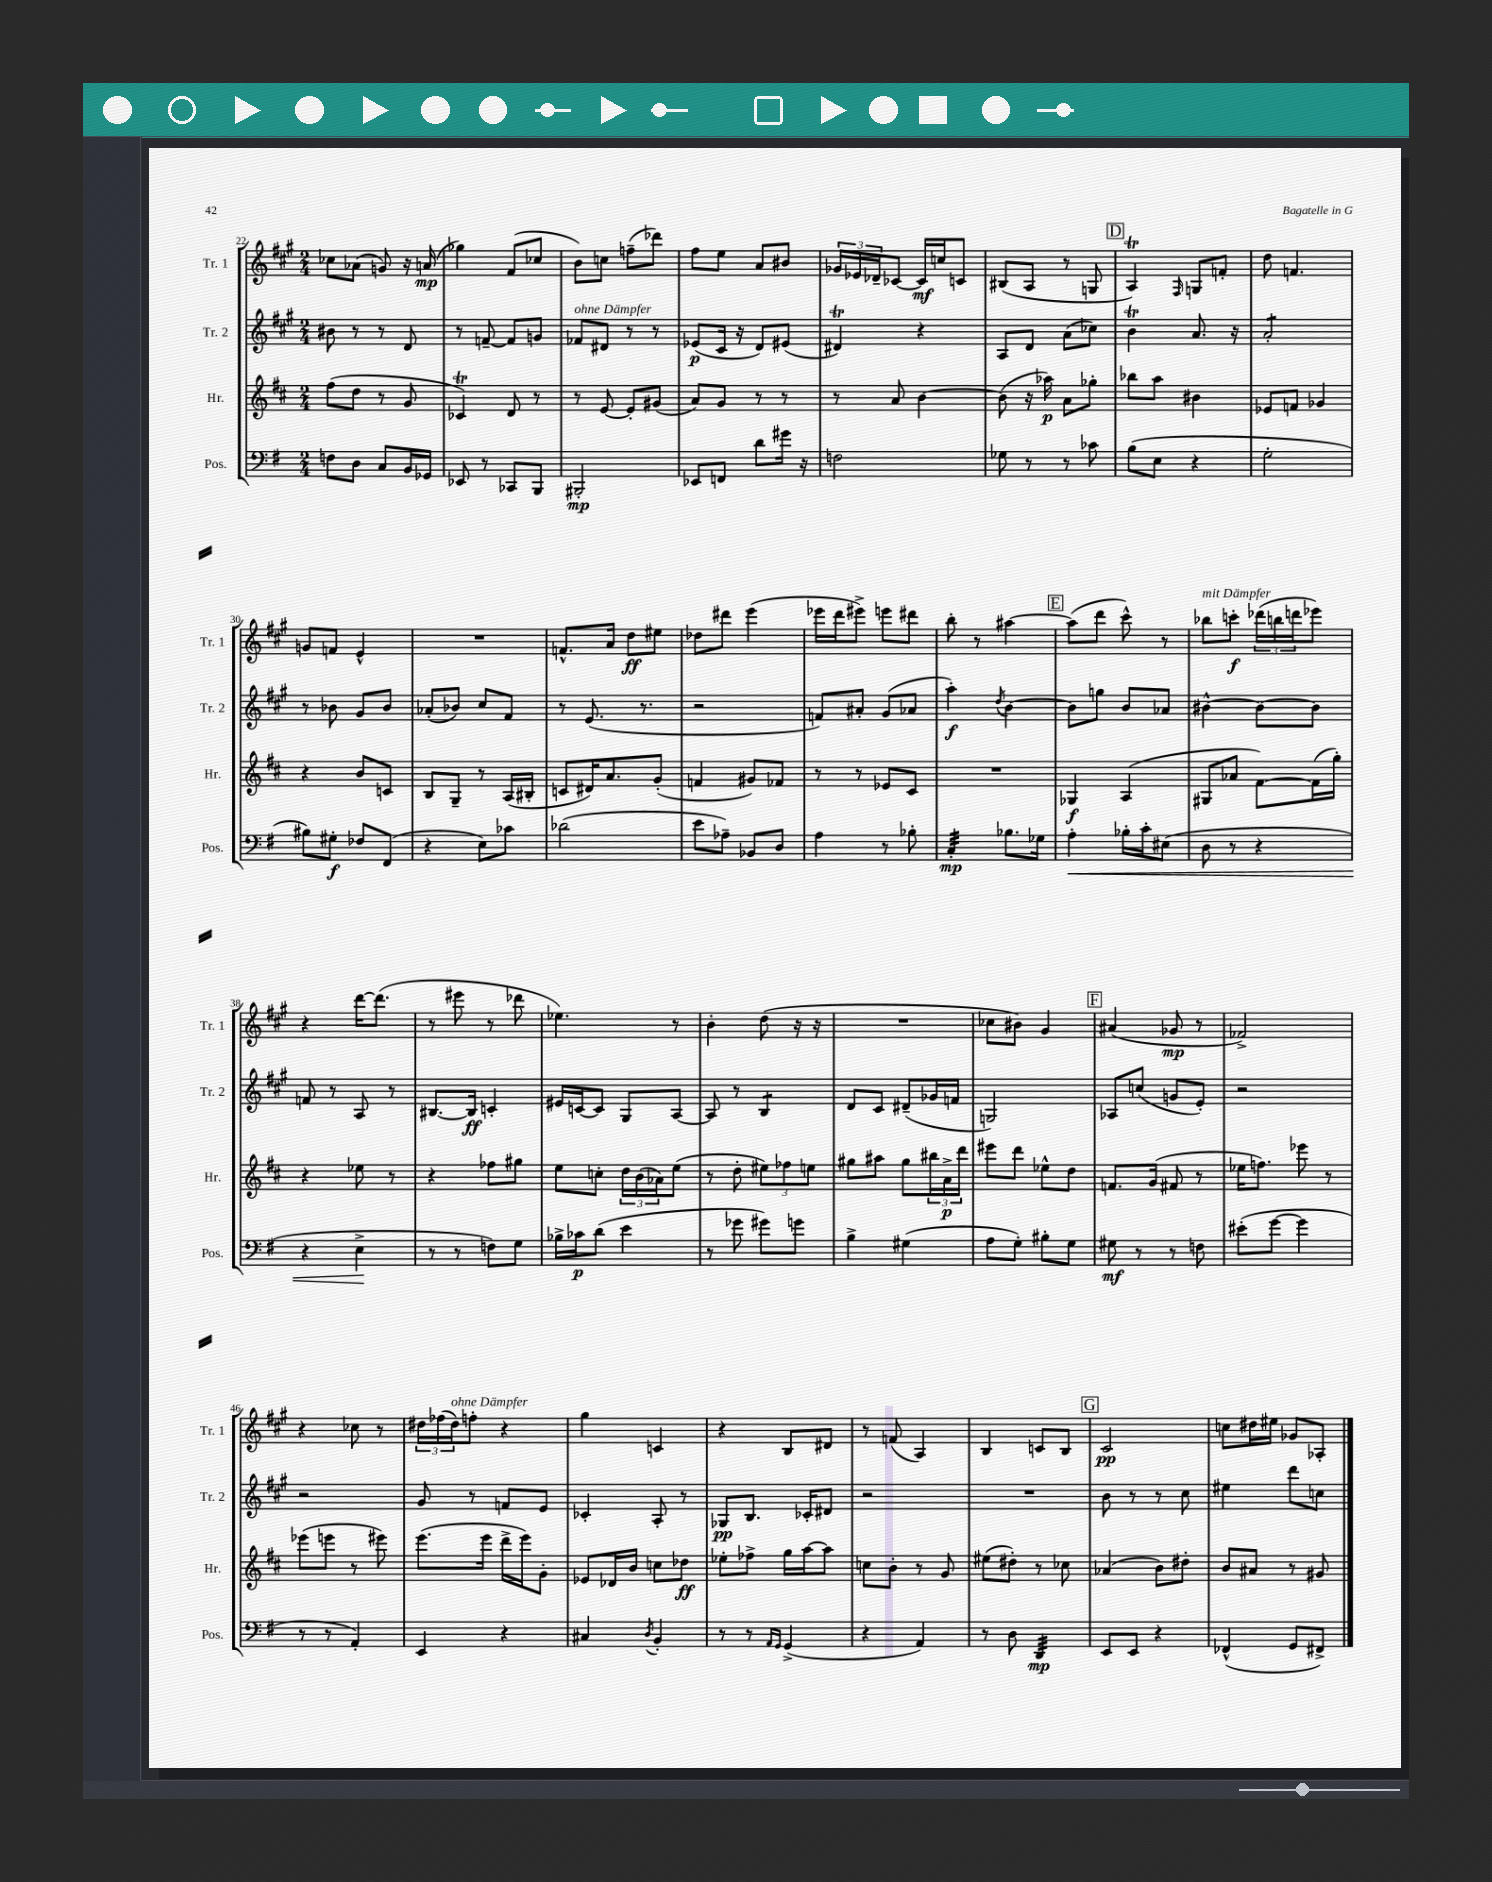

**kern	**kern	**kern	**kern
*staff4	*staff3	*staff2	*staff1
*clefF4	*clefG2	*clefG2	*clefG2
*k[f#]	*k[f#c#]	*k[f#c#g#]	*k[f#c#g#]
*M2/4	*M2/4	*M2/4	*M2/4
8F	(8ff#	8b#	8cc-
8D	8dd	8r	(8a-
8C	8r	8r	8g)
16BB	8g	8d	16r
16GG-	.	.	(16a
=	=	=	=
8EE-	4c-)	8r	4gg-)
8r	.	[8f~	.
8CC-	8d	8f]	(8f#
8BBB	8r	8g	8cc-
=	=	=	=
2BBB#'	8r	8f-	8b)
.	[8e	8d#	8cc
.	8e']	8r	(8ff~
.	(8g#	8r	8ddd-)
=	=	=	=
8EE-	8a)	(8e-	8ff#
8FF	8g	16c#	8ee
.	.	16r	.
8d	8r	8d)	8a
16g#	8r	(8e#	8b#
16r	.	.	.
=	=	=	=
2F	8r	4d#)	24g-
.	.	.	24e-
.	.	.	24d-~
.	8a	.	[8c-
.	[4b	4r	16c-]
.	.	.	16cc
.	.	.	8c
=	=	=	=
8G-	(8b]	8A	(8B#
8r	16r	8d	8A
.	16aa-)	.	.
8r	8a	(8a	8r
8c-	8gg-'	8cc-)	8G
=	=	=	=
(8B	8bb-	4b	4A)
8E	8aa	.	.
.	.	.	16qqF#
4r	4b#	8.a	8G
.	.	.	8f'
.	.	16r	.
=	=	=	=
2G'	8e-	2a'	8dd
.	8f	.	4.f
.	4g-	.	.
=	=	=	=
8B#)	4r	8r	8g
8G#'	.	8b-	8f
8F-	8b	8g#	4e^^
(8FF#	8c	8b-	.
=	=	=	=
4r	8B	(8a-'	2r
.	8G~	8b-)	.
8E)	8r	8cc#	.
8c-	(16A	8f#	.
.	16B#'	.	.
=	=	=	=
(2d-	8c	8r	8.f^^
.	16d#)	(8.e	.
.	8.a	.	16a
.	.	.	8dd
.	.	8.r	.
.	(8g'	.	8ee#
=	=	=	=
8e	4f	2r	8dd-
8A-~)	.	.	8ddd#
8BB-	8g#)	.	(4eee
8D	8f-	.	.
=	=	=	=
4A	8r	8f)	16eee-
.	.	.	16ddd
.	8r	8a#'	8eee#^)
8r	8e-	(8g#	8eee
8B-'	8c#	8a-	8ddd#
=	=	=	=
4C'	2r	4aa')	8bb'
.	.	.	8r
.	.	8qdd	.
8.B-	.	[4b	[4aa#
16G-	.	.	.
=	=	=	=
4A'	4G-	8b]	(8aa#]
.	.	8gg	8ddd
16B-'	(4A	8b	8ccc#^^)
16c'	.	.	.
(8E#	.	8a-	8r
=	=	=	=
8D	8G#	[4b#^^	8bb-
8r	8a-	.	8ccc'
4r	[8f#)	8b#_	(24ddd-
.	.	.	24bb
.	.	.	24ddd
.	(16f#]	8b#]	8eee-)
.	16gg')	.	.
=	=	=	=
4r	4r	8f	4r
.	.	8r	.
4E^	8ee-	8A	[16ddd
.	.	.	(8.ddd]
.	8r	8r	.
=	=	=	=
8r	4r	[8.B#	8r
8r	.	.	8eee#
.	.	16B#]	.
8F)	8ff-	4c'	8r
8G	8gg#	.	8ddd-
=	=	=	=
16B-^	8ee	16e#	4.ee-)
16c-	.	[16c	.
(8d	8cc'	8c]	.
4e	24dd	8G#	.
.	(24b	.	.
.	24a-)	.	.
.	(8ee	[8A	8r
=	=	=	=
8r	8r	8A]	4b'
8g-	8dd'	8r	.
8g#)	12ee#)	4B	(8dd
.	12ff-	.	.
8g	.	.	16r
.	12ee	.	.
.	.	.	16r
=	=	=	=
4B^	8gg#	8d	2r
.	8aa#	8c#	.
(4G#	8gg#	(8d#~	.
.	24bb#	16g-	.
.	24a^	.	.
.	.	16f	.
.	24ddd	.	.
=	=	=	=
8A	8eee#	2G)	8cc-
8G')	8ddd	.	8b#)
8B#'	8ee-^^	.	4g#
8G	8dd	.	.
=	=	=	=
8G#	8.f	8A-	(4a#
8r	.	(8cc	.
.	(16g	.	.
8r	8f#	8g	8g-
8F	8r	8e')	8r
=	=	=	=
(8e#'	16ee-	2r	2f-^)
.	8.ff)	.	.
[8g	.	.	.
4g]	8eee-	.	.
.	8r	.	.
=	=	=	=
8r	(8eee-	2r	4r
8r	8eee	.	.
4AA')	8r	.	8cc-
.	8eee#)	.	8r
=	=	=	=
4EE	(8.eee	8g#	24dd#
.	.	.	(24ff-
.	.	.	24dd#)
.	.	8r	8ff'
.	16eee	.	.
4r	16ddd^	8f	4r
.	16eee)	.	.
.	8g'	8e	.
=	=	=	=
4C#	8e-	4c-'	4gg#
.	16d-	.	.
.	16b	.	.
8qD	.	.	.
4BB'	8cc	8A'	4c
.	8dd-	8r	.
=	=	=	=
8r	8ee-'	8G-	4r
8r	8ff-^	8.B	.
16qqAA	.	.	.
16qqGG	.	.	.
(4GG^	16gg	.	8B
.	[16aa	16c-'	.
.	8aa]	8d#	8d#
=	=	=	=
4r	8cc	2r	8r
.	8b'	.	(8f
4AA)	8r	.	4A)
.	8g	.	.
=	=	=	=
8r	(8ee#	2r	4B
8D	8dd#')	.	.
4DD	8r	.	8c
.	8cc-	.	8B
=	=	=	=
8EE	(4a-	8b	2c#
8EE	.	8r	.
4r	8b)	8r	.
.	8dd#'	8cc#	.
=	=	=	=
(4FF-^^	8b	4ee#	8cc
.	8a#	.	16dd#
.	.	.	16ee#
8GG	8r	8ddd	8g-
8FF#^)	8g#	8cc	8A-'
==	==	==	==
*-	*-	*-	*-
